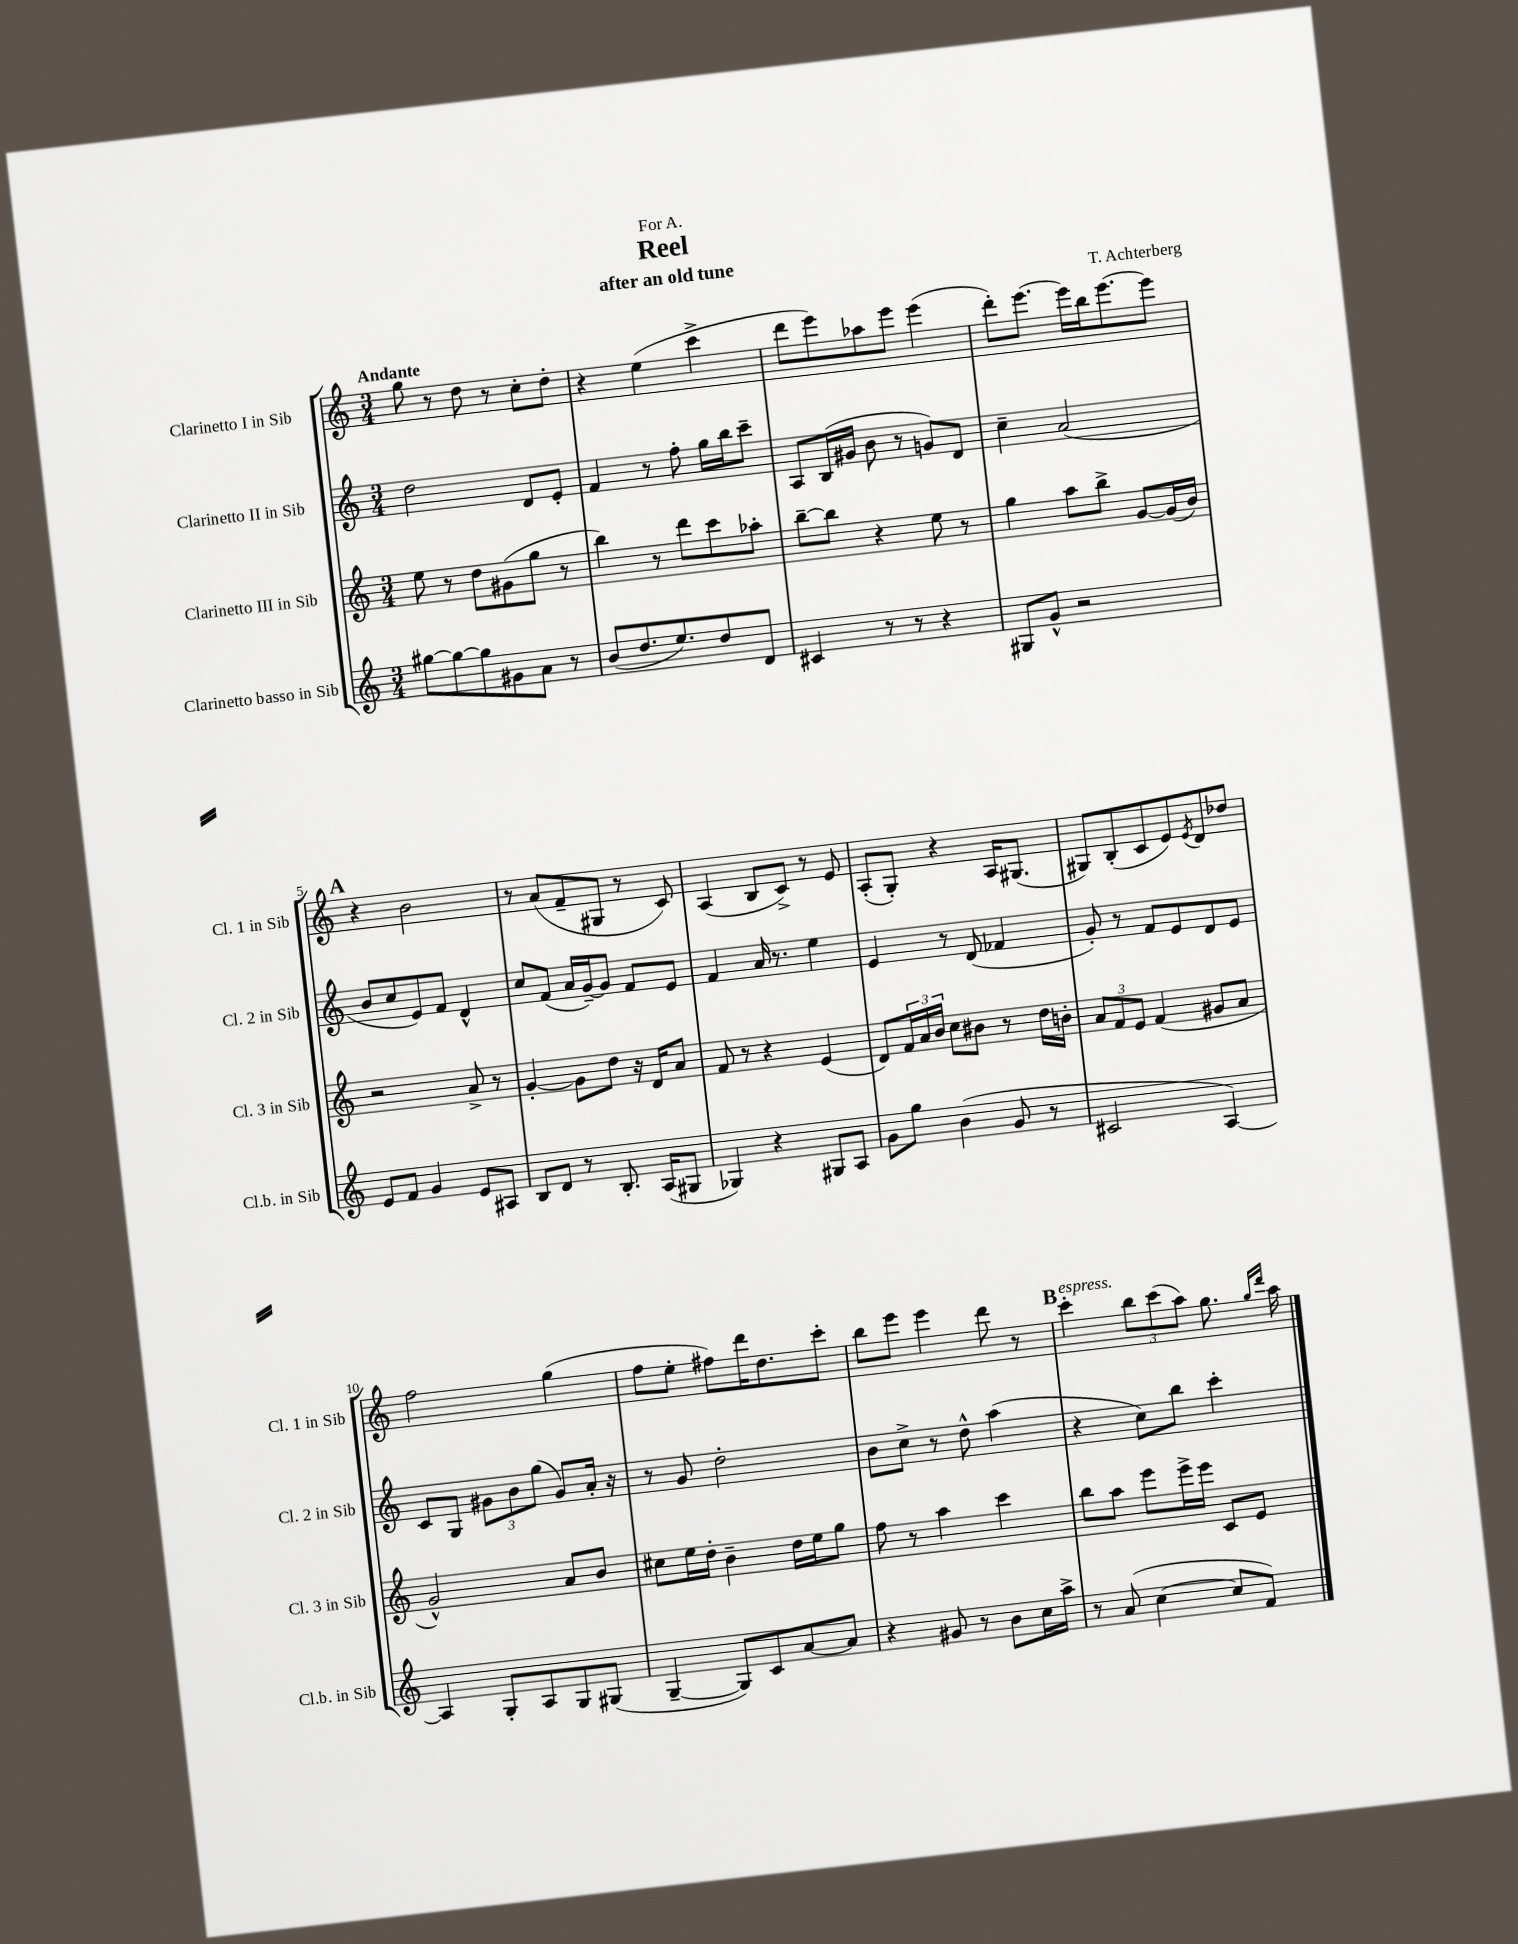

**kern	**kern	**kern	**kern
*staff4	*staff3	*staff2	*staff1
*clefG2	*clefG2	*clefG2	*clefG2
*k[]	*k[]	*k[]	*k[]
*M3/4	*M3/4	*M3/4	*M3/4
[8gg#	8ee	2dd	8gg
8gg#_	8r	.	8r
8gg#]	8dd	.	8dd
8g#	(8g#	.	8r
8a	8gg	8d	8cc'
8r	8r	8e'	8dd'
=	=	=	=
(8b	4bb)	4f	4r
8.dd	.	.	.
.	8r	8r	(4ee
8.ee)	.	.	.
.	8ddd	8ff'	.
8dd	8ccc	16gg	4ccc^
.	.	16bb	.
8d	8aa-'	8ccc~	.
=	=	=	=
4c#	[8bb~	8A	8ddd
.	8bb]	(16B	8eee)
.	.	16g#	.
8r	4r	8b	8aa-
8r	.	8r	8eee
4r	8ee	8g)	(4eee
.	8r	8d	.
=	=	=	=
8G#	4gg	4cc~	8ddd')
8g^^	.	.	[8.eee
2r	8aa	(2a	.
.	.	.	16eee]
.	8bb^	.	16bb
.	.	.	[8.eee
.	[8g	.	.
.	(16g]	.	8eee]
.	16b)	.	.
=	=	=	=
8e	2r	8b	4r
8f	.	8cc	.
4g	.	8e)	2b
.	.	8f	.
8e	8a^	4d^^	.
8A#	8r	.	.
=	=	=	=
8B	[4g'	8cc	8r
8d	.	(8f	(8a
8r	8g]	16a	8f~
.	.	[16g~)	.
8.B'	8dd	8g]	8G#
.	16r	8f	8r
(16A	16d	.	.
8G#	8a	8e	8c)
=	=	=	=
4G-)	8f	4f	(4A
.	8r	.	.
4r	4r	16a	8B
.	.	8.r	.
.	.	.	8c^)
8G#	(4e	4ee	8r
8A	.	.	8e
=	=	=	=
8g	8d)	4e	(8A'
8gg	24f	.	8G')
.	24a	.	.
.	24b	.	.
(4b	8cc	8r	4r
.	8b#	(8d	.
8g	8r	4f-	16A
.	.	.	(8.G#
8r	16dd	.	.
.	16b'	.	.
=	=	=	=
2c#	12a	8g')	8G#)
.	12f	.	.
.	.	8r	(8B'
.	12e	.	.
.	(4f	8f	8c
.	.	8e	8e)
.	.	.	8qe
[4A)	8g#	8d	8d
.	8a	8e	8dd-
=	=	=	=
4A]	2g^^)	8c	2ff
.	.	8G	.
8G'	.	12g#	.
.	.	12b	.
8A	.	.	.
.	.	(12gg	.
8G	8a	8g#)	(4gg
(8G#	8b	16a'	.
.	.	16r	.
=	=	=	=
[4G~	8cc#	8r	8ff
.	16ee	8g	8ee'
.	16dd'	.	.
8G])	4b~	2dd'	8ff#)
8c	.	.	16ddd
.	.	.	8.dd
[8a	16dd	.	.
.	16ee	.	.
8a]	8gg	.	8ccc'
=	=	=	=
4r	8ff	8b	8bb
.	8r	8cc^	8eee
8g#	4aa	8r	4eee
8r	.	8dd^^	.
8b	4ccc	(4aa	8ddd
16cc	.	.	8r
16aa^	.	.	.
=	=	=	=
8r	8bb	4r	4ccc'
(8a	8aa	.	.
[4cc	8eee	8cc)	12bb
.	.	.	(12ccc
.	16eee^	8bb	.
.	.	.	12aa)
.	16eee	.	.
8cc]	8c	4ccc'	8.gg
8f)	8e	.	.
.	.	.	16qqgg
.	.	.	16qqddd
.	.	.	16aa
==	==	==	==
*-	*-	*-	*-
